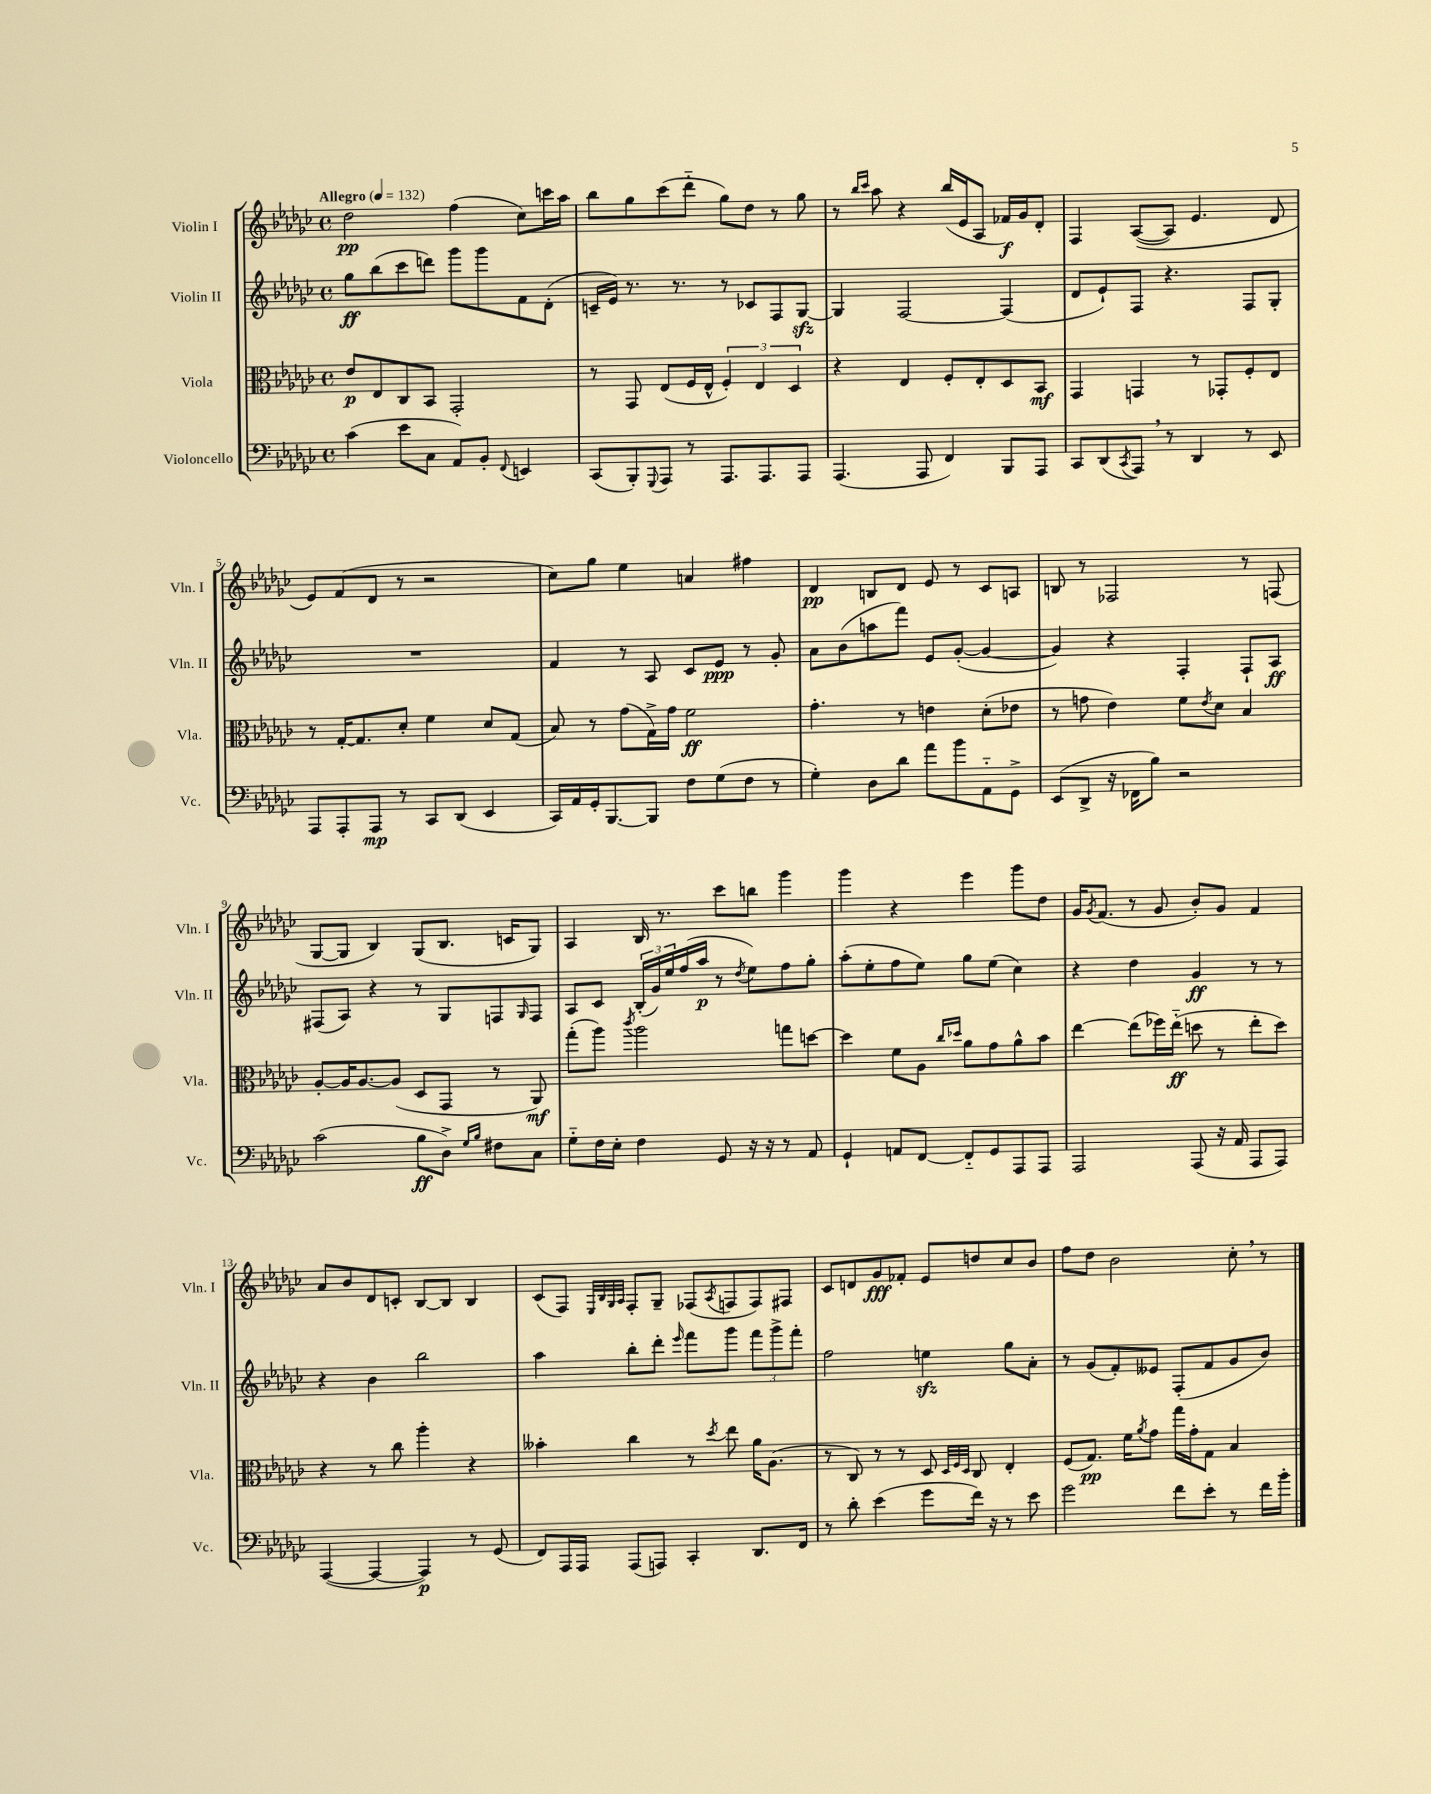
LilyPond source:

<<
\new StaffGroup <<
\new Staff = "s0" \with { instrumentName = "Violin I" shortInstrumentName = "Vln. I" } {
    \clef treble \key ges \major \defaultTimeSignature \time 4/4 \tempo "Allegro" 4 = 132
    des''2\pp f''4( ces''8) c'''16 aes''16 |
    bes''8 ges''8 ces'''8( des'''8-_ ges''8) des''8 r8 ges''8 |
    r8 \grace { bes''16 ces'''16 } aes''8 r4 bes''16( ees'16 aes8 fes'16\f) ges'16 des'8-. |
    f4 aes8~(\( aes8) ees'4. des'8 |
    ees'8\) f'8( des'8 r8 r2 |
    ces''8) ges''8 ees''4 a'4 fis''4 |
    des'4\pp b8 des'8 ees'8 r8 ces'8 a8 |
    b8 r8 fes2 r8 f8( |
    ges8~ ges8 bes4) ges8( bes8. c'16 ges8) |
    aes4 bes16 r8. ces'''8 b''8 ges'''4 |
    ges'''4 r4 ees'''4 ges'''8 des''8 |
    ges'16 \acciaccatura { ges'8 } f'8.( r8 ges'8 bes'8-.) ges'8 f'4 |
    aes'8 bes'8 des'8 c'8-. bes8~ bes8 bes4 |
    ces'8( f8) \grace { ees32 bes32 ges32 aes32 } f8-. ges8-- fes8( \acciaccatura { aes8 } f8 f8) fis8 |
    ces'8 d'8 ges'8\fff fes'8-. ees'8 d''8 ces''8 bes'8 |
    f''8 des''8 bes'2 ces''8-. \breathe r8 \bar "|." |
}
\new Staff = "s1" \with { instrumentName = "Violin II" shortInstrumentName = "Vln. II" } {
    \clef treble \key ges \major \defaultTimeSignature \time 4/4
    ges''8\ff bes''8( ces'''8 d'''8) ges'''8 ges'''8 f'8 des'8-.( |
    c'16-- ees'16) r8. r8. r8 ces'8 f8 ges8~\sfz |
    ges4 f2~ f4( |
    des'8 ees'8-!) f8 r4. f8 ges8-. |
    R1 |
    f'4 r8 aes8 ces'8 ees'8\ppp r8 ges'8-. |
    aes'8 bes'8( a''8 f'''8) ees'8 ges'8~-.( ges'4~ |
    ges'4) r4 f4-. f8-! aes8\ff |
    fis8( aes8) r4 r8 ges8 f8 \grace { ges16 } f8 |
    aes8 ces'8 \tuplet 3/2 { bes16-.( ges'16) ees''16 } f''16( aes''16\p r8 \acciaccatura { des''8 } ees''8) f''8 ges''8-. |
    aes''8-.( ees''8-. f''8 ees''8) ges''8 ees''8( ces''4) |
    r4 des''4 ges'4\ff r8 r8 |
    r4 bes'4 bes''2 |
    aes''4 bes''8-. des'''8-. \grace { ees'''16 } f'''8 ges'''8 \tuplet 3/2 { f'''8 ges'''8-> f'''8-. } |
    f''2 e''4\sfz ges''8 aes'8-. |
    r8 ges'8( f'8-.) eeses'8 f8-.( f'8 ges'8 bes'8) \bar "|." |
}
\new Staff = "s2" \with { instrumentName = "Viola" shortInstrumentName = "Vla." } {
    \clef alto \key ges \major \defaultTimeSignature \time 4/4
    ees'8\p ees8 ces8 bes,8 ges,2-. |
    r8 ges,8 ees8( f16 ees16-^ \tuplet 3/2 { f4-.) ees4 des4 } |
    r4 ees4 f8-. ees8-. des8 bes,8\mf |
    ges,4 g,4 r8 ges,8-. f8-. ees8 |
    r8 ges16~-. ges8. des'8-. f'4 des'8 ges8( |
    bes8) r8 ges'8( ges16->) ges'16 f'2\ff |
    ges'4.-. r8 e'4 des'8-.( ees'8 |
    r8 g'8 ees'4) f'8 \acciaccatura { ees'8 } des'8 bes4 |
    aes8~-. aes16 aes8.~ aes8( des8 ges,8 r8 aes,8\mf) |
    ges''8-.( aes''8) \acciaccatura { ces'''8 } aes''2 g''8 d''8~ |
    d''4 f'8 aes8 \grace { ces''16 des''16 } aes'8 ges'8 aes'8-^ bes'8 |
    ees''4~ ees''8( fes''16) ees''16-_\ff( d''8 r8 ees''8-. d''8) |
    r4 r8 ces''8 aes''4-. r4 |
    beses'4-. ces''4 r8 \acciaccatura { des''8 } ees''8 aes'16 aes8.( |
    r8 ces8) r8 r8 des8 \grace { des32 f32 des32 } ces8 ees4-. |
    f8( ges8.\pp) f'16 \acciaccatura { aes'8 } ges'8 ges''16 ges'16-. ges8 bes4 \bar "|." |
}
\new Staff = "s3" \with { instrumentName = "Violoncello" shortInstrumentName = "Vc." } {
    \clef bass \key ges \major \defaultTimeSignature \time 4/4
    ces'4( ees'8 ces8 aes,8) bes,8-. \appoggiatura { f,8 } e,4 |
    ces,8( bes,,8-.) \appoggiatura { ges,,8 } aes,,8 r8 aes,,8. aes,,8. aes,,8 |
    aes,,4.( aes,,8 f,4) bes,,8 aes,,8 |
    ces,8 des,8( \acciaccatura { ces,8 } aes,,8) \breathe r8 des,4 r8 ees,8 |
    aes,,8 aes,,8-. aes,,8\mp r8 ces,8 des,8( ees,4 |
    ces,16) aes,16 ges,16-. bes,,8.~ bes,,8 f8 ges8( f8 r8 |
    ges4-.) des8 des'8 aes'8 bes'8 aes,8-_ ges,8-> |
    ees,8( des,8-> r16 fes,16 bes8) r2 |
    ces'2( bes8\ff des8->) \grace { ges16 bes16 } fis8 ces8 |
    ges8-_ f16 ees16-. f4 ges,8 r16 r16 r8 aes,8 |
    ges,4-! a,8 f,8~ f,8-_ ges,8 aes,,8 aes,,8 |
    aes,,2 aes,,8( r16 aes,16 aes,,8 aes,,8) |
    aes,,4~( aes,,4~ aes,,4\p) r8 ges,8( |
    f,8) aes,,16 aes,,16 aes,,8( a,,8) ces,4-. des,8. f,16 |
    r8 des'8-. ees'4( ges'8 f'16) r16 r8 ees'8 |
    ges'2 f'8 ees'8-. r8 f'16 bes'16-. \bar "|." |
}
>>
>>
